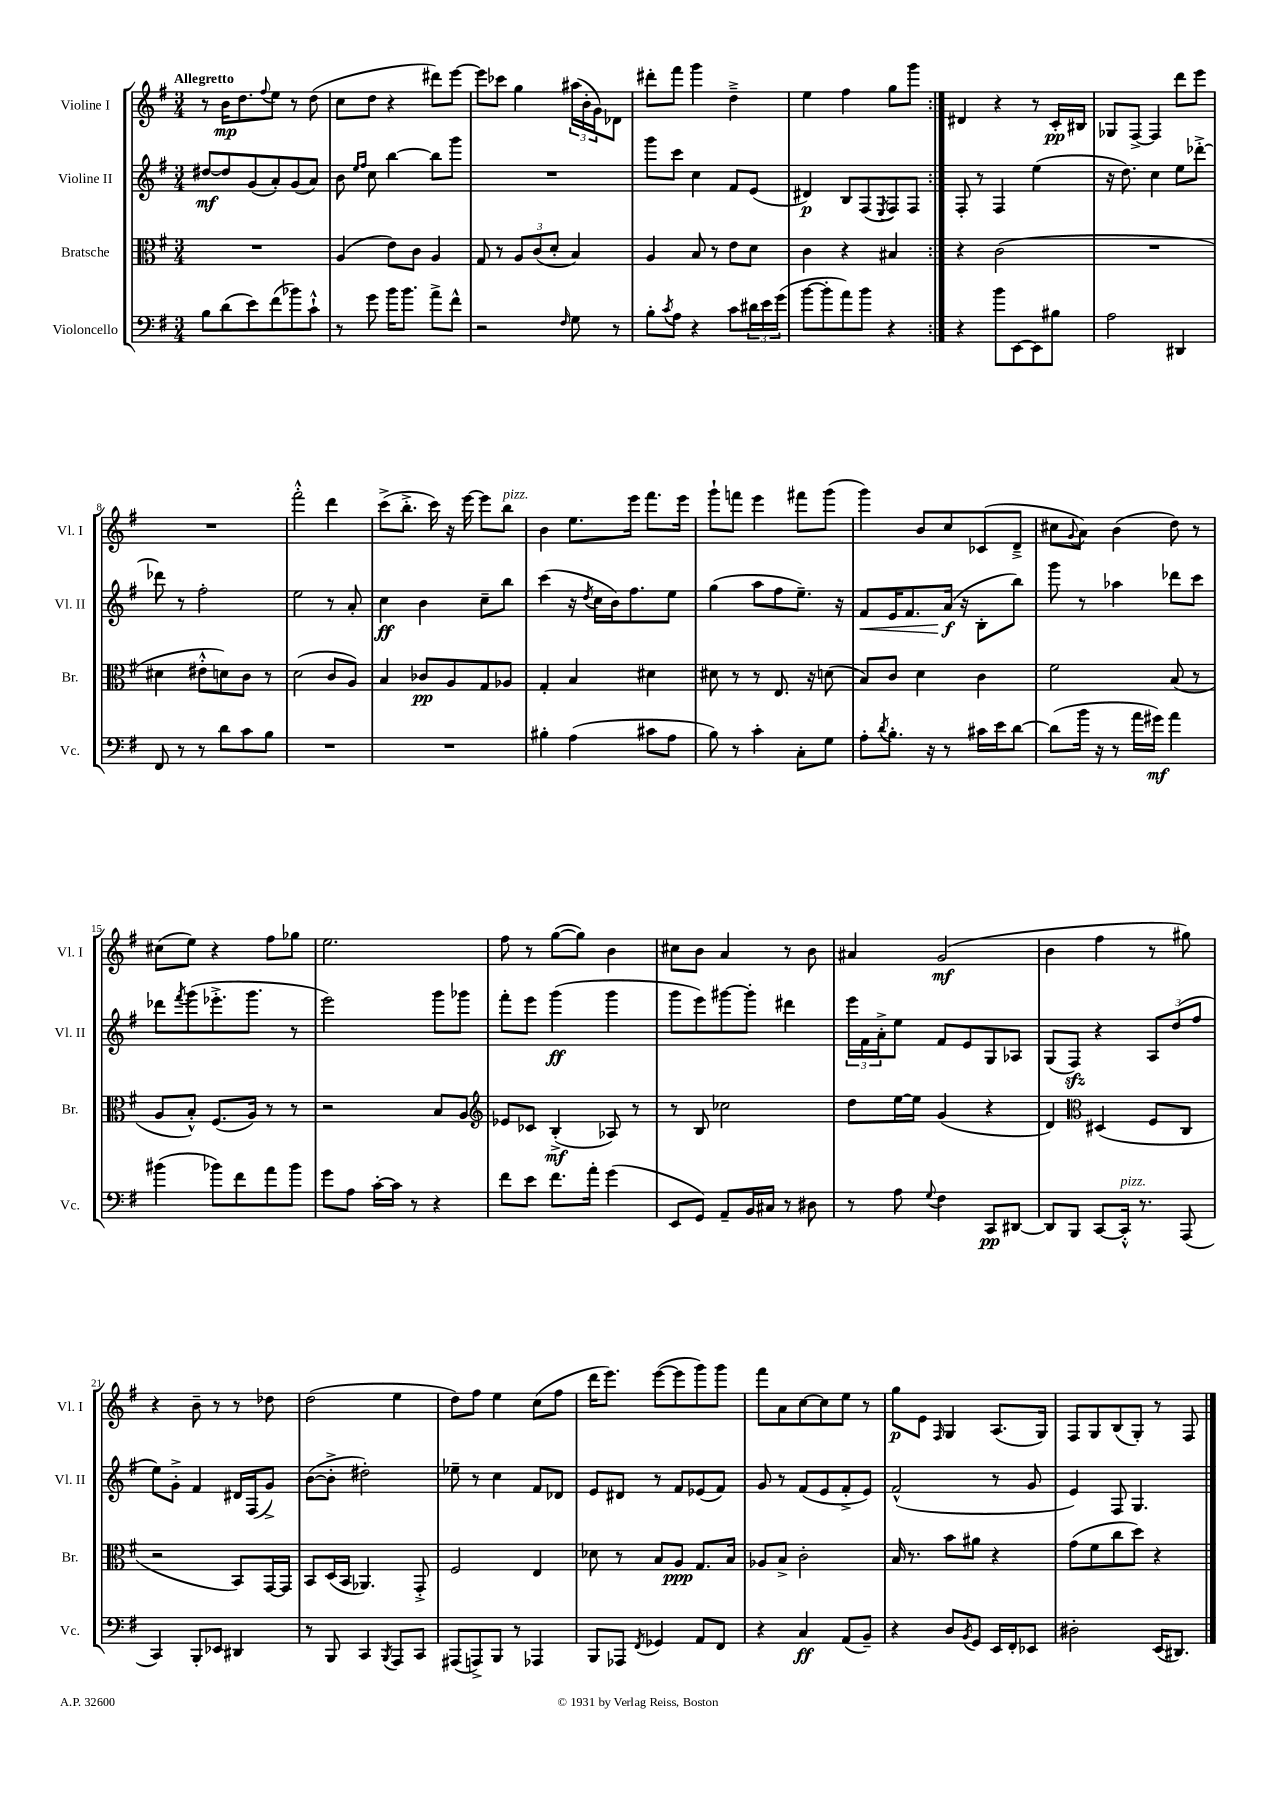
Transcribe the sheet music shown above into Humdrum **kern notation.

**kern	**dynam	**kern	**dynam	**kern	**dynam	**kern	**dynam
*part4	*part4	*part3	*part3	*part2	*part2	*part1	*part1
*staff4	*staff4	*staff3	*staff3	*staff2	*staff2	*staff1	*staff1
*I"Violoncello	*	*I"Bratsche	*	*I"Violine II	*	*I"Violine I	*
*I'Vc.	*	*I'Br.	*	*I'Vl. II	*	*I'Vl. I	*
*clefF4	*	*clefC3	*	*clefG2	*	*clefG2	*
*k[f#]	*	*k[f#]	*	*k[f#]	*	*k[f#]	*
*M3/4	*	*M3/4	*	*M3/4	*	*M3/4	*
=1	=1	=1	=1	=1	=1	=1	=1
!	!	!	!	!	!	!LO:TX:a:B:t=Allegretto	!
8B\L	.	2.r	.	[8dd#X/L	mf	8r	.
(8d\	.	.	.	8dd#/]	.	16b\KL	mp
.	.	.	.	.	.	8.dd\	.
8e\)	.	.	.	(8g/	.	.	.
.	.	.	.	.	.	8qqff#/	.
(8f#\	.	.	.	8a'/)	.	8ee\J	.
8b-X\)	.	.	.	(8g/	.	8r	.
8c`^^\J	.	.	.	8a/J)	.	(8dd\	.
=2	=2	=2	=2	=2	=2	=2	=2
8r	.	(4A/	.	8b\	.	8cc\L	.
.	.	.	.	16qqee/LL	.	.	.
.	.	.	.	16qqff#/JJ	.	.	.
8g\	.	.	.	8cc\	.	8dd\J	.
16b\KL	.	8e\L)	.	[4bb\	.	4r	.
8.b\J	.	.	.	.	.	.	.
.	.	8c\J	.	.	.	.	.
8a^\L	.	4A/	.	8bb\L]	.	8ddd#X\L)	.
8f#^^\J	.	.	.	8ggg\J	.	[8eee\J	.
=3	=3	=3	=3	=3	=3	=3	=3
2r	.	8G/	.	2.r	.	8eee\L]	.
.	.	8r	.	.	.	8ccc-X\J	.
.	.	12A/L	.	.	.	4gg\	.
.	.	(12c/	.	.	.	.	.
.	.	12d'/J	.	.	.	.	.
16qqF#/	.	.	.	.	.	.	.
8G\	.	4B/)	.	.	.	(24aa#X\LL	.
.	.	.	.	.	.	24b'\	.
.	.	.	.	.	.	24g\J)	.
8r	.	.	.	.	.	8d-X\J	.
=4	=4	=4	=4	=4	=4	=4	=4
8B'\L	.	4A/	.	8ggg\L	.	8ddd#X'\L	.
8qc/	.	.	.	.	.	.	.
8A\J	.	.	.	8ccc\J	.	8fff#\J	.
4r	.	8B/	.	4cc\	.	4ggg\	.
.	.	8r	.	.	.	.	.
8c\L	.	8e\L	.	8f#/L	.	4dd~^\	.
24d#X\L	.	8d\J	.	(8e/J	.	.	.
24e\	.	.	.	.	.	.	.
(24g\JJ	.	.	.	.	.	.	.
=5	=5	=5	=5	=5	=5	=5	=5
[8b\L	.	4c\	.	4d#X/)	p	4ee\	.
8b'\]	.	.	.	.	.	.	.
8a\)	.	4r	.	8B/L	.	4ff#\	.
8b\J	.	.	.	(8F#/	.	.	.
.	.	.	.	8qE/	.	.	.
4r	.	4B#X/	.	8F#/)	.	8gg\L	.
.	.	.	.	8F#/J	.	8ggg\J	.
=6:|!	=6:|!	=6:|!	=6:|!	=6:|!	=6:|!	=6:|!	=6:|!
4r	.	4r	.	8F#'/	.	4d#X/	.
.	.	.	.	8r	.	.	.
8b\L	.	(2c\	.	4F#/	.	4r	.
[8EE\	.	.	.	.	.	.	.
8EE\]	.	.	.	(4ee\	.	8r	.
8B#X\J	.	.	.	.	.	16c'/LL	pp
.	.	.	.	.	.	16B#X/JJ	.
=7	=7	=7	=7	=7	=7	=7	=7
2A\	.	2.r	.	16r	.	8G-X/L	.
.	.	.	.	8.dd\)	.	.	.
.	.	.	.	.	.	[8F#^/J	.
.	.	.	.	4cc\	.	4F#/]	.
4DD#X/	.	.	.	8ee\L	.	8ddd\L	.
.	.	.	.	[8ddd-X'^\J	.	8eee\J	.
!!LO:LB:g=z
=8	=8	=8	=8	=8	=8	=8	=8
8FF#/	.	4d#X\	.	8ddd-X\]	.	2.r	.
8r	.	.	.	8r	.	.	.
8r	.	8e#X'^^\L	.	2ff#'\	.	.	.
8d\L	.	8dn\)	.	.	.	.	.
8c\	.	8c\J	.	.	.	.	.
8B\J	.	8r	.	.	.	.	.
=9	=9	=9	=9	=9	=9	=9	=9
2.r	.	(2d\	.	2ee\	.	2fff#'^^\	.
.	.	8c/L	.	8r	.	4ddd\	.
.	.	8A/J)	.	8a'/	.	.	.
=10	=10	=10	=10	=10	=10	=10	=10
2.r	.	4B/	.	4cc\	ff	(8ccc^\L	.
.	.	.	.	.	.	8.bb'^\J	.
.	.	8c-X/L	pp	4b\	.	.	.
.	.	.	.	.	.	16ccc\)	.
.	.	8A/	.	.	.	16r	.
.	.	.	.	.	.	[16eee\	.
.	.	8G/	.	8cc~\L	.	8eee\L]	.
!	!	!	!	!	!	!LO:TX:a:i:t=pizz.	!
.	.	8A-X/J	.	8bb\J	.	8bb\J	.
=11	=11	=11	=11	=11	=11	=11	=11
4B#X'\	.	4G'/	.	(4ccc\	.	4b\	.
(4A\	.	4B/	.	16r	.	8.ee\L	.
.	.	.	.	8qdd/	.	.	.
.	.	.	.	16cc\LL	.	.	.
.	.	.	.	16b\J)	.	.	.
.	.	.	.	8.ff#\	.	16eee\Jk	.
8c#X\L	.	4d#X\	.	.	.	8.fff#\L	.
8A\J	.	.	.	8ee\J	.	.	.
.	.	.	.	.	.	16eee\Jk	.
=12	=12	=12	=12	=12	=12	=12	=12
8B\)	.	8d#X\	.	(4gg\	.	8ggg`\L	.
8r	.	8r	.	.	.	8fffn\J	.
4c'\	.	8r	.	8aa\L	.	4eee\	.
.	.	8.E/	.	8ff#\	.	.	.
8C'\L	.	.	.	8.ee~\J)	.	8fff#X\L	.
.	.	16r	.	.	.	.	.
8G\J	.	(8dn\	.	.	.	(8ggg\J	.
.	.	.	.	16r	.	.	.
=13	=13	=13	=13	=13	=13	=13	=13
!	!	!	!	!	!LO:HP:b	!	!
8A'\L	.	8B/L)	.	8f#/L	<	4ggg\)	.
8qd/	.	.	.	.	.	.	.
8.B'\J	.	8c/J	.	16e/K	.	.	.
.	.	.	.	8.f#/	.	.	.
.	.	4d\	.	.	.	8b/L	.
16r	.	.	.	.	.	.	.
8r	.	.	.	(16a/Jk	f	8cc/	.
.	.	.	.	16r	[	.	.
16c#X\LL	.	4c\	.	8B'\L	.	(8c-X/	.
16e\J	.	.	.	.	.	.	.
[8d\J	.	.	.	8bb\J)	.	8d~^/J	.
=14	=14	=14	=14	=14	=14	=14	=14
(8d\L]	.	2f#\	.	8ggg\	.	8cc#X\L	.
.	.	.	.	.	.	8qqg/	.
16b\Jk	.	.	.	8r	.	8a\J)	.
16r	.	.	.	.	.	.	.
8r	.	.	.	4aa-X\	.	(4b\	.
16a\LL	.	.	.	.	.	.	.
16g#X\JJ)	mf	.	.	.	.	.	.
4a\	.	(8B/	.	8ddd-X\L	.	8dd\)	.
.	.	8r	.	8ccc\J	.	8r	.
!!LO:LB:g=z
=15	=15	=15	=15	=15	=15	=15	=15
(4b#X\	.	8A/L	.	8ddd-X\L	.	(8cc#X\L	.
.	.	.	.	8qfff#/	.	.	.
.	.	8B'^^/J)	.	(8ggg\	.	8ee\J)	.
8b-X\L)	.	(8.F#/L	.	8.eee-X'^\	.	4r	.
8f#\	.	.	.	.	.	.	.
.	.	16A/Jk)	.	8.ggg\J	.	.	.
8a\	.	8r	.	.	.	8ff#\L	.
8b-\J	.	8r	.	8r	.	8gg-X\J	.
=16	=16	=16	=16	=16	=16	=16	=16
8g\L	.	2r	.	2eee\)	.	2.ee\	.
8A\J	.	.	.	.	.	.	.
[16c'\LL	.	.	.	.	.	.	.
16c\JJ]	.	.	.	.	.	.	.
8r	.	.	.	.	.	.	.
4r	.	8B/L	.	8ggg\L	.	.	.
.	.	8A/J	.	8ggg-X\J	.	.	.
=17	=17	=17	=17	=17	=17	=17	=17
*	*	*clefG2	*	*	*	*	*
8f#\L	.	8e-X/L	.	8fff#'\L	.	8ff#\	.
8e\J	.	8c-X/J	.	8eee\J	.	8r	.
8.f#\L	.	(4B'^/	mf	(4ggg\	ff	([8gg\L	.
.	.	.	.	.	.	8gg\J])	.
16a'\Jk	.	.	.	.	.	.	.
(4g\	.	8A-X/)	.	4ggg\	.	4b\	.
.	.	8r	.	.	.	.	.
=18	=18	=18	=18	=18	=18	=18	=18
8EE/L	.	8r	.	8ggg\L	.	8cc#X\L	.
8GG/J)	.	8B/	.	8eee\)	.	8b\J	.
8AA~/L	.	2cc-X\	.	[8ggg#X\	.	4a/	.
16BB/L	.	.	.	8ggg#'\J]	.	.	.
16C#X/JJ	.	.	.	.	.	.	.
8r	.	.	.	4ddd#X\	.	8r	.
8D#X\	.	.	.	.	.	8b\	.
=19	=19	=19	=19	=19	=19	=19	=19
8r	.	8dd\L	.	24eee\LL	.	4a#X/	.
.	.	.	.	24f#\	.	.	.
.	.	.	.	24a'^\J	.	.	.
8A\	.	[16ee\L	.	8ee\J	.	.	.
.	.	16ee\JJ]	.	.	.	.	.
8qqG/	.	.	.	.	.	.	.
4F#\	.	(4g/	.	8f#/L	.	(2g/	mf
.	.	.	.	8e/	.	.	.
8CC/L	pp	4r	.	8G/	.	.	.
[8DD#X/J	.	.	.	8A-X/J	.	.	.
=20	=20	=20	=20	=20	=20	=20	=20
8DD#/L]	.	4d/)	.	(8G/L	.	4b\	.
8BBB/J	.	.	.	8F#zz/J)	.	.	.
*	*	*clefC3	*	*	*	*	*
[8CC/L	.	(4D#X/	.	4r	.	4ff#\	.
!LO:TX:a:i:t=pizz.	!	!	!	!	!	!	!
16CC'^^/Jk]	.	.	.	.	.	.	.
8.r	.	.	.	.	.	.	.
.	.	8F#/L	.	12A/L	.	8r	.
.	.	.	.	(12dd/	.	.	.
(8AAA/	.	8C/J	.	.	.	8gg#X\)	.
.	.	.	.	12ff#/J	.	.	.
!!LO:LB:g=z
=21	=21	=21	=21	=21	=21	=21	=21
4CC/)	.	2r	.	8ee\L)	.	4r	.
.	.	.	.	8g'^\J	.	.	.
8BBB'/L	.	.	.	4f#/	.	8b~\	.
8EE-X/J	.	.	.	.	.	8r	.
4DD#X/	.	8BB/L)	.	16d#X/LL	.	8r	.
.	.	.	.	(16F#/J	.	.	.
.	.	[16GG/L	.	8g^/J)	.	8dd-X\	.
.	.	16GG/JJ]	.	.	.	.	.
=22	=22	=22	=22	=22	=22	=22	=22
8r	.	8BB/L	.	([8b\L	.	(2dd\	.
8BBB/	.	(16D/L	.	8b'^\J]	.	.	.
.	.	16BB/JJ	.	.	.	.	.
4CC/	.	4.AA-X/)	.	2dd#X'\)	.	.	.
8qBBB/	.	.	.	.	.	.	.
8AAA/L	.	.	.	.	.	4ee\	.
8CC/J	.	8GG'^/	.	.	.	.	.
=23	=23	=23	=23	=23	=23	=23	=23
(8AAA#X/L	.	2F#/	.	8ee-X~\	.	8dd\L)	.
8AAAn^/)	.	.	.	8r	.	8ff#\J	.
8BBB/J	.	.	.	4cc\	.	4ee\	.
8r	.	.	.	.	.	.	.
4AAA-X/	.	4E/	.	8f#/L	.	(8cc\L	.
.	.	.	.	8d-X/J	.	8ff#\J	.
=24	=24	=24	=24	=24	=24	=24	=24
8BBB/L	.	8d-X\	.	8e/L	.	16ddd\KL	.
.	.	.	.	.	.	8.eee\J)	.
8AAA-X/J	.	8r	.	8d#X/J	.	.	.
8qFF#/	.	.	.	.	.	.	.
4GG-X/	.	8B/L	.	8r	.	([8eee\L	.
.	.	8A/J	ppp	8f#/L	.	8eee\]	.
8AA/L	.	8.G/L	.	(8e-X/	.	8ggg\)	.
8FF#/J	.	.	.	8f#/J)	.	8ggg\J	.
.	.	16B/Jk	.	.	.	.	.
=25	=25	=25	=25	=25	=25	=25	=25
4r	.	8A-X/L	.	8g/	.	8fff#\L	.
.	.	8B^/J	.	8r	.	8a\	.
4C/	ff	2c'\	.	(8f#/L	.	[8cc\	.
.	.	.	.	8e/	.	8cc\]	.
(8AA/L	.	.	.	8f#'^/	.	8ee\J	.
8BB~/J)	.	.	.	8e/J)	.	8r	.
=26	=26	=26	=26	=26	=26	=26	=26
4r	.	16B/	.	(2f#^^/	.	8gg\L	p
.	.	8.r	.	.	.	.	.
.	.	.	.	.	.	8e\J	.
.	.	.	.	.	.	16qqF#/	.
8D/L	.	8b\L	.	.	.	4G/	.
8qBB/	.	.	.	.	.	.	.
8GG/J	.	8a#X\J	.	.	.	.	.
16EE/LL	.	4r	.	8r	.	(8.A/L	.
16FF#'/J	.	.	.	.	.	.	.
8EE-X/J	.	.	.	8g/	.	.	.
.	.	.	.	.	.	16G/Jk)	.
=27	=27	=27	=27	=27	=27	=27	=27
2D#X'\	.	(8g\L	.	4e/)	.	8F#/L	.
.	.	8f#\	.	.	.	8G/	.
.	.	8cc\	.	8F#/	.	(8B/	.
.	.	8dd\J)	.	4.G/	.	8G'/J)	.
(16EE/KL	.	4r	.	.	.	8r	.
8.DD#X/J)	.	.	.	.	.	.	.
.	.	.	.	.	.	8F#/	.
==	==	==	==	==	==	==	==
*-	*-	*-	*-	*-	*-	*-	*-
